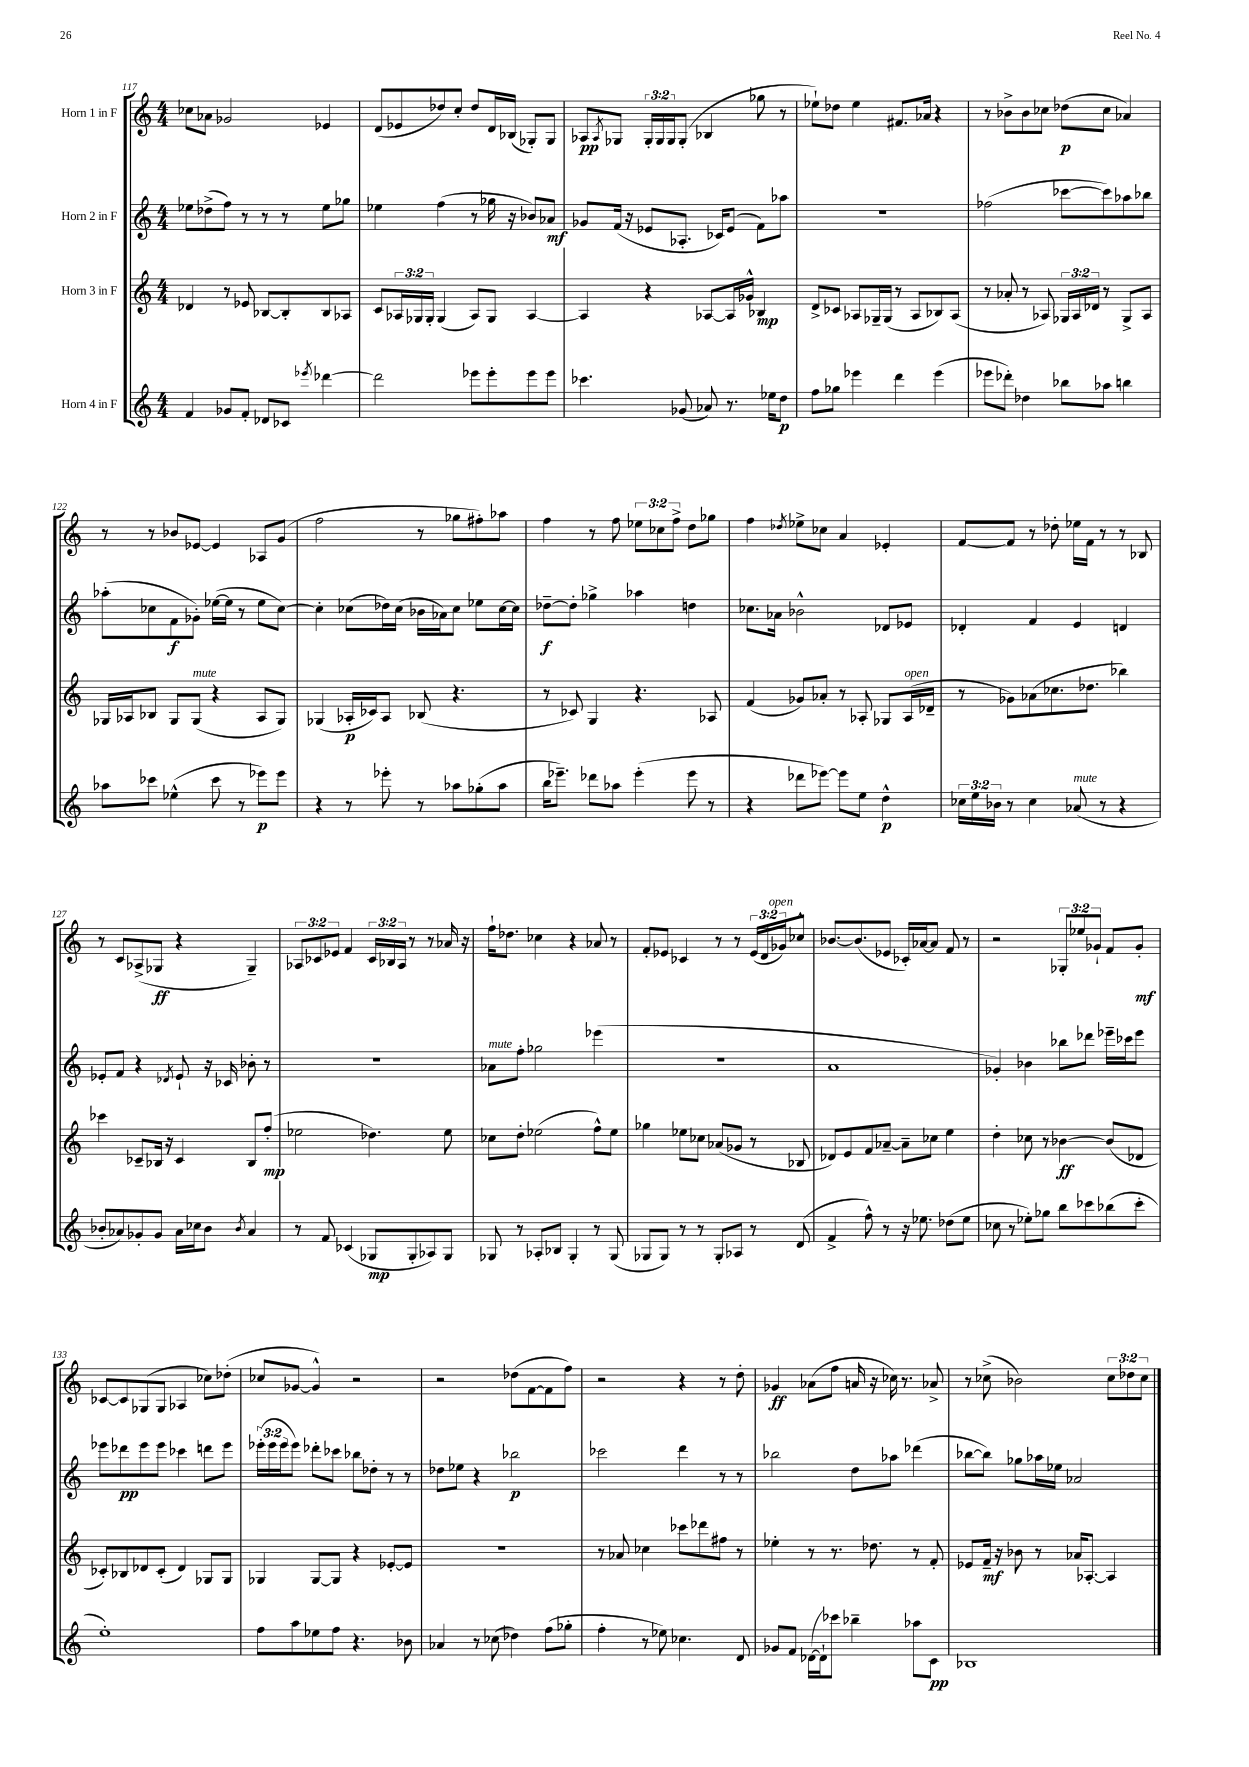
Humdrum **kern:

**kern	**dynam	**kern	**dynam	**kern	**dynam	**kern	**dynam
*part4	*part4	*part3	*part3	*part2	*part2	*part1	*part1
*staff4	*staff4	*staff3	*staff3	*staff2	*staff2	*staff1	*staff1
*I"Horn 4 in F	*	*I"Horn 3 in F	*	*I"Horn 2 in F	*	*I"Horn 1 in F	*
*clefG2	*	*clefG2	*	*clefG2	*	*clefG2	*
*k[]	*	*k[]	*	*k[]	*	*k[]	*
*M4/4	*	*M4/4	*	*M4/4	*	*M4/4	*
=117	=117	=117	=117	=117	=117	=117	=117
4f/	.	4d-X/	.	8ee-X\L	.	8cc-X\L	.
.	.	.	.	(8dd-X^\	.	8a-X\J	.
8g-X/L	.	8r	.	8ff\J)	.	2g-X/	.
8f'/J	.	8e-X/	.	8r	.	.	.
8d-X/L	.	[8B-X/L	.	8r	.	.	.
8c-X/J	.	8B-'/]	.	8r	.	.	.
8qeee-X/	.	.	.	.	.	.	.
[4ddd-X\	.	8B-/	.	8ee-\L	.	4e-X/	.
.	.	8A-X/J	.	8gg-X\J	.	.	.
=118	=118	=118	=118	=118	=118	=118	=118
2ddd-\]	.	8c/L	.	4ee-X\	.	(8d/L	.
.	.	24A-X/L	.	.	.	8e-X/	.
.	.	24G-X/	.	.	.	.	.
.	.	24G-'/JJ	.	.	.	.	.
.	.	(4G-/	.	(4ff\	.	8dd-X/)	.
.	.	.	.	.	.	8cc'/J	.
8eee-X\L	.	8A-/L)	.	8r	.	8dd-/L	.
8eee-'\	.	8G-/J	.	16gg-X\	.	16d/L	.
.	.	.	.	16r	.	(16B-X/JJ	.
8eee-\	.	[4A-/	.	8b-X/L)	.	8G-X'/L)	.
8eee-\J	.	.	.	8a-X/J	mf	8G-/J	.
=119	=119	=119	=119	=119	=119	=119	=119
4.ccc-X\	.	4A-/]	.	8g-X/L	.	8A-X/L	pp
.	.	.	.	.	.	8qA-/	.
.	.	.	.	(16f/Jk	.	8G-X/J	.
.	.	.	.	16r	.	.	.
.	.	4r	.	8e-X/L	.	24G-'/LL	.
.	.	.	.	.	.	24G-/	.
.	.	.	.	.	.	24G-/J	.
(8g-X/	.	.	.	8.A-X'/J	.	(8G-'/J	.
8a-X/)	.	[8A-X/L	.	.	.	4B-X/	.
.	.	.	.	16c-X/KL)	.	.	.
8.r	.	16A-/L]	.	(8e-/J	.	.	.
.	.	16g-X^^/JJ	.	.	.	.	.
.	.	4B-X/	mp	8f\L)	.	8gg-X\	.
16ee-X\KL	.	.	.	.	.	.	.
8dd\J	p	.	.	8aa-X\J	.	8r	.
=120	=120	=120	=120	=120	=120	=120	=120
8ff\L	.	8d^/L	.	1r	.	8ee-X`\L)	.
8gg-X\J	.	8c-X/J	.	.	.	8dd-X\J	.
4eee-X\	.	8A-X/L	.	.	.	4ee-\	.
.	.	16G-X~/L	.	.	.	.	.
.	.	(16G-/JJ	.	.	.	.	.
4ddd\	.	8r	.	.	.	8.f#X/L	.
.	.	8A-/L	.	.	.	.	.
.	.	.	.	.	.	16a-X/Jk	.
(4eee-\	.	8B-X/)	.	.	.	4r	.
.	.	(8A-/J	.	.	.	.	.
=121	=121	=121	=121	=121	=121	=121	=121
8eee-X\L	.	8r	.	(2ff-X\	.	8r	.
8ddd-X'\J)	.	8a-X'/	.	.	.	8b-X^\L	.
4dd-X\	.	8r	.	.	.	8b-\	.
.	.	8A-X/)	.	.	.	8cc-X\J	.
8bb-X\L	.	24G-X/LL	.	[8ccc-X\L	.	(8dd-X\L	p
.	.	24A-/	.	.	.	.	.
.	.	24d-X/JJ	.	.	.	.	.
8aa-X\J	.	8r	.	8ccc-\])	.	8cc-\J	.
4bbn\	.	8G-^/L	.	8aa-X\	.	4a-X/)	.
.	.	8A-/J	.	8bb-X\J	.	.	.
!!LO:LB:g=z
=122	=122	=122	=122	=122	=122	=122	=122
8aa-X\L	.	16G-X/LL	.	(8aa-X'\L	.	8r	.
.	.	16A-X/J	.	.	.	.	.
8ccc-X\J	.	8B-X/J	.	8cc-X\	.	8r	.
(4ee-X^^\	.	8G-/L	.	8f\	f	8b-X/L	.
!	!	!LO:TX:a:i:t=mute	!	!	!	!	!
.	.	(8G-/J	.	8g-X'\J)	.	[8e-X/J	.
8ccc-\	.	4r	.	([16ee-X\LL	.	4e-/]	.
.	.	.	.	16ee-\JJ]	.	.	.
8r	.	.	.	8r	.	.	.
8eee-X\L)	p	8A-/L	.	8ee-\L	.	8A-X/L	.
8eee-\J	.	8G-/J)	.	[8cc-\J)	.	(8g/J	.
=123	=123	=123	=123	=123	=123	=123	=123
4r	.	(4G-X/	.	4cc-'\]	.	2ff\	.
8r	.	16A-X'/LL	p	(8cc-X\L	.	.	.
.	.	16c-X/J)	.	.	.	.	.
8eee-X'\	.	8A-/J	.	16dd-X\L)	.	.	.
.	.	.	.	(16cc-\JJ	.	.	.
8r	.	(8B-X/	.	16b-X\LL	.	8r	.
.	.	.	.	16a-X\J)	.	.	.
8aa-X\L	.	4.r	.	8cc-\J	.	8gg-X\L	.
(8gg-X'\	.	.	.	8ee-X\L	.	8ff#X'\)	.
8aa-\J	.	.	.	[16cc-\L	.	8aa-X\J	.
.	.	.	.	16cc-\JJ]	.	.	.
=124	=124	=124	=124	=124	=124	=124	=124
16bb\KL	.	8r	.	[8dd-X~\L	f	4ff\	.
8.eee-X~\J)	.	.	.	.	.	.	.
.	.	8c-X/)	.	8dd-'\J]	.	.	.
8ddd-X\L	.	4G/	.	4gg-X^\	.	8r	.
8aa-X\J	.	.	.	.	.	8ff\	.
(4eee-'\	.	4.r	.	4aa-X\	.	12ee-X\L	.
.	.	.	.	.	.	12cc-X\	.
.	.	.	.	.	.	12ff^\J	.
8eee-\	.	.	.	4ddn\	.	8dd\L	.
8r	.	8A-X/	.	.	.	8gg-X\J	.
=125	=125	=125	=125	=125	=125	=125	=125
4r	.	(4f/	.	8.cc-X\L	.	4ff\	.
.	.	.	.	16a-X\Jk	.	.	.
.	.	.	.	.	.	8qdd-X/	.
8ddd-X\L	.	8g-X/L)	.	2b-X^^\	.	8ee-X^\L	.
[8eee-X\J)	.	8a-X'/J	.	.	.	8cc-X\J	.
8eee-\L]	.	8r	.	.	.	4a/	.
8ee\J	.	8A-X'/	.	.	.	.	.
4dd^^\	p	8G-X/L	.	8d-X/L	.	4e-X'/	.
!	!	!LO:TX:a:i:t=open	!	!	!	!	!
.	.	(16A-/L	.	8e-X/J	.	.	.
.	.	16d-X~/JJ	.	.	.	.	.
=126	=126	=126	=126	=126	=126	=126	=126
24cc-X\LL	.	8r	.	4d-X'/	.	[8f/L	.
24ee\	.	.	.	.	.	.	.
24b-X\JJ	.	.	.	.	.	.	.
8r	.	8g-X\L)	.	.	.	8f/J]	.
4cc-\	.	(8a-X\	.	4f/	.	8r	.
.	.	8.cc-X\	.	.	.	8dd-X'\	.
!LO:TX:a:i:t=mute	!	!	!	!	!	!	!
(8a-X/	.	.	.	4e/	.	16ee-X\LL	.
.	.	8.dd-X\J	.	.	.	16f\JJ	.
8r	.	.	.	.	.	8r	.
4r	.	4bb-X\)	.	4dn/	.	8r	.
.	.	.	.	.	.	8B-X/	.
!!LO:LB:g=z
=127	=127	=127	=127	=127	=127	=127	=127
8b-X'/L	.	4ccc-X\	.	8e-X'/L	.	8r	.
8a-X/)	.	.	.	8f/J	.	8c/L	.
8g-X'/	.	8c-X~/L	.	4r	.	(8A-X^/	.
8g-/J	.	16B-X/Jk	.	.	.	8G-X/J	ff
.	.	16r	.	.	.	.	.
.	.	.	.	8qd-X/	.	.	.
16a-\LL	.	4c-/	.	8e-`/	.	4r	.
16cc-X\J	.	.	.	.	.	.	.
8b-\J	.	.	.	16r	.	.	.
.	.	.	.	16c-X/	.	.	.
8qb-/	.	.	.	.	.	.	.
4a-/	.	8B-/L	.	8b-X'\	.	4G-~/)	.
.	.	(8ff'/J	mp	8r	.	.	.
=128	=128	=128	=128	=128	=128	=128	=128
8r	.	2ee-X\	.	1r	.	12A-X/L	.
.	.	.	.	.	.	12c-X/	.
8f/	.	.	.	.	.	.	.
.	.	.	.	.	.	12e-X/J	.
(4c-X/	.	.	.	.	.	4f/	.
8G-X/L	mp	4.dd-X\)	.	.	.	24c-/LL	.
.	.	.	.	.	.	24B-X/	.
.	.	.	.	.	.	24A-/JJ	.
8G-'/	.	.	.	.	.	8r	.
8A-X/)	.	.	.	.	.	8r	.
8G-/J	.	8ee-\	.	.	.	16a-X/	.
.	.	.	.	.	.	16r	.
=129	=129	=129	=129	=129	=129	=129	=129
!	!	!	!	!LO:TX:a:i:t=mute	!	!	!
8G-X/	.	8cc-X\L	.	8a-X\L	.	16ff`\KL	.
.	.	.	.	.	.	8.dd-X\J	.
8r	.	8dd'\J	.	8ff'\J	.	.	.
8A-X'/L	.	(2ee-X\	.	2gg-X\	.	4cc-X\	.
8B-X/J	.	.	.	.	.	.	.
4G-'/	.	.	.	.	.	4r	.
8r	.	8ff^^\L)	.	(4eee-X\	.	8a-X/	.
(8G-/	.	8ee-\J	.	.	.	8r	.
=130	=130	=130	=130	=130	=130	=130	=130
8G-X/L	.	4gg-X\	.	1r	.	8f'/L	.
8G-/J)	.	.	.	.	.	8e-X/J	.
8r	.	8ee-X\L	.	.	.	4c-X/	.
8r	.	8cc-X\J	.	.	.	.	.
8G-'/L	.	(8a-X/L	.	.	.	8r	.
8A-X/J	.	8g-X/J	.	.	.	8r	.
8r	.	8r	.	.	.	(24e-/LL	.
.	.	.	.	.	.	24d/	.
!	!	!	!	!	!	!LO:TX:a:i:t=open	!
.	.	.	.	.	.	24g-X/J)	.
(8d/	.	8B-X/	.	.	.	8cc-X^^/J	.
=131	=131	=131	=131	=131	=131	=131	=131
4f^/	.	8d-X/L)	.	1a	.	[8.b-X/L	.
.	.	8e/	.	.	.	.	.
.	.	.	.	.	.	(8.b-/]	.
8ff^^\)	.	8f/	.	.	.	.	.
8r	.	[8a-X~/J	.	.	.	8e-X/J	.
16r	.	8a-~\L]	.	.	.	16c-X'/LL)	.
8.ee-X\	.	.	.	.	.	[16a-X/J	.
.	.	8cc-X\J	.	.	.	8a-/J]	.
(8dd-X\L	.	4ee\	.	.	.	8f/	.
8ee-\J	.	.	.	.	.	8r	.
=132	=132	=132	=132	=132	=132	=132	=132
8cc-X\	.	4dd'\	.	4g-X'/)	.	2r	.
8r	.	.	.	.	.	.	.
8ee-X'\L)	.	8cc-X\	.	4b-X\	.	.	.
8gg-X\J	.	8r	.	.	.	.	.
8bb\L	.	[4b-X\	ff	8bb-X\L	.	12G-X'/L	.
.	.	.	.	.	.	12ee-X/	.
8ccc-X\	.	.	.	8ddd-X\J	.	.	.
.	.	.	.	.	.	12g-X`/J	.
(8bb-X\	.	(8b-/L]	.	16eee-X~\LL	.	8f/L	.
.	.	.	.	16ccc-X\J	.	.	.
8ccc-'\J	.	8d-X/J	.	8eee-\J	.	8g-'/J	mf
!!LO:LB:g=z
=133	=133	=133	=133	=133	=133	=133	=133
1ee')	.	8c-X'/L)	.	8eee-X\L	.	[8c-X/L	.
.	.	8B-X/	.	8ddd-X\	pp	8c-/]	.
.	.	8d-X/	.	8eee-\	.	(8G-X/	.
.	.	(8c-'/J	.	8eee-\J	.	8G-/J	.
.	.	4d-/)	.	4ccc-X\	.	4A-X/	.
.	.	8G-X/L	.	8dddn\L	.	8cc-X\L)	.
.	.	8G-/J	.	8eee-\J	.	(8dd-X'\J	.
=134	=134	=134	=134	=134	=134	=134	=134
8ff\L	.	4G-X/	.	(24eee-X'\LL	.	8cc-X/L	.
.	.	.	.	24eee-\	.	.	.
.	.	.	.	24eee-\J	.	.	.
8aa\	.	.	.	8eee-\J)	.	[8g-X/J	.
8ee-X\	.	[8G-/L	.	8ddd-X'\L	.	4g-^^/])	.
8ff\J	.	8G-/J]	.	8ccc-X\J	.	.	.
4.r	.	4r	.	8bb-X\L	.	2r	.
.	.	.	.	8dd-X'\J	.	.	.
.	.	[8e-X'/L	.	8r	.	.	.
8b-X\	.	8e-/J]	.	8r	.	.	.
=135	=135	=135	=135	=135	=135	=135	=135
4a-X/	.	1r	.	8dd-X\L	.	2r	.
.	.	.	.	8ee-X\J	.	.	.
8r	.	.	.	4r	.	.	.
(8cc-X\	.	.	.	.	.	.	.
4dd-X\)	.	.	.	2bb-X\	p	(8dd-X\L	.
.	.	.	.	.	.	[8f\	.
(8ff\L	.	.	.	.	.	8f\]	.
8gg-X'\J	.	.	.	.	.	8ff\J)	.
=136	=136	=136	=136	=136	=136	=136	=136
4ff'\	.	8r	.	2ccc-X\	.	2r	.
.	.	8a-X/	.	.	.	.	.
8r	.	4cc-X\	.	.	.	.	.
8ee-X\)	.	.	.	.	.	.	.
4.cc-X\	.	8ccc-X\L	.	4ddd\	.	4r	.
.	.	8ddd-X\	.	.	.	.	.
.	.	8ff#X\J	.	8r	.	8r	.
8d/	.	8r	.	8r	.	8dd'\	.
=137	=137	=137	=137	=137	=137	=137	=137
8g-X/L	.	4ee-X'\	.	2bb-X\	.	4g-X/	ff
8f/J	.	.	.	.	.	.	.
([16d-X\LL	.	8r	.	.	.	(8a-X\L	.
16d-`\J])	.	.	.	.	.	.	.
8ccc-X\J	.	8.r	.	.	.	8ff\J	.
4bb-X~\	.	.	.	8dd\L	.	16an/	.
.	.	8.dd-X\	.	.	.	16r	.
.	.	.	.	8aa-X\J	.	16cc-X\)	.
.	.	.	.	.	.	8.r	.
8aa-X\L	.	8r	.	(4ddd-X\	.	.	.
8c\J	pp	8f'/	.	.	.	8a-X^/	.
=138	=138	=138	=138	=138	=138	=138	=138
1B-X	.	8e-X/L	.	[8bb-X\L	.	8r	.
.	.	16f~/Jk	mf	8bb-\J])	.	(8cc-X^\	.
.	.	16r	.	.	.	.	.
.	.	8b-X\	.	8gg-X\L	.	2b-X\)	.
.	.	8r	.	16aa-X\L	.	.	.
.	.	.	.	16ee-X\JJ	.	.	.
.	.	16a-X/KL	.	2a-X/	.	.	.
.	.	[8.A-X'/J	.	.	.	.	.
.	.	4A-/]	.	.	.	12cc-\L	.
.	.	.	.	.	.	12dd-X\	.
.	.	.	.	.	.	12cc-\J	.
==	==	==	==	==	==	==	==
*-	*-	*-	*-	*-	*-	*-	*-
